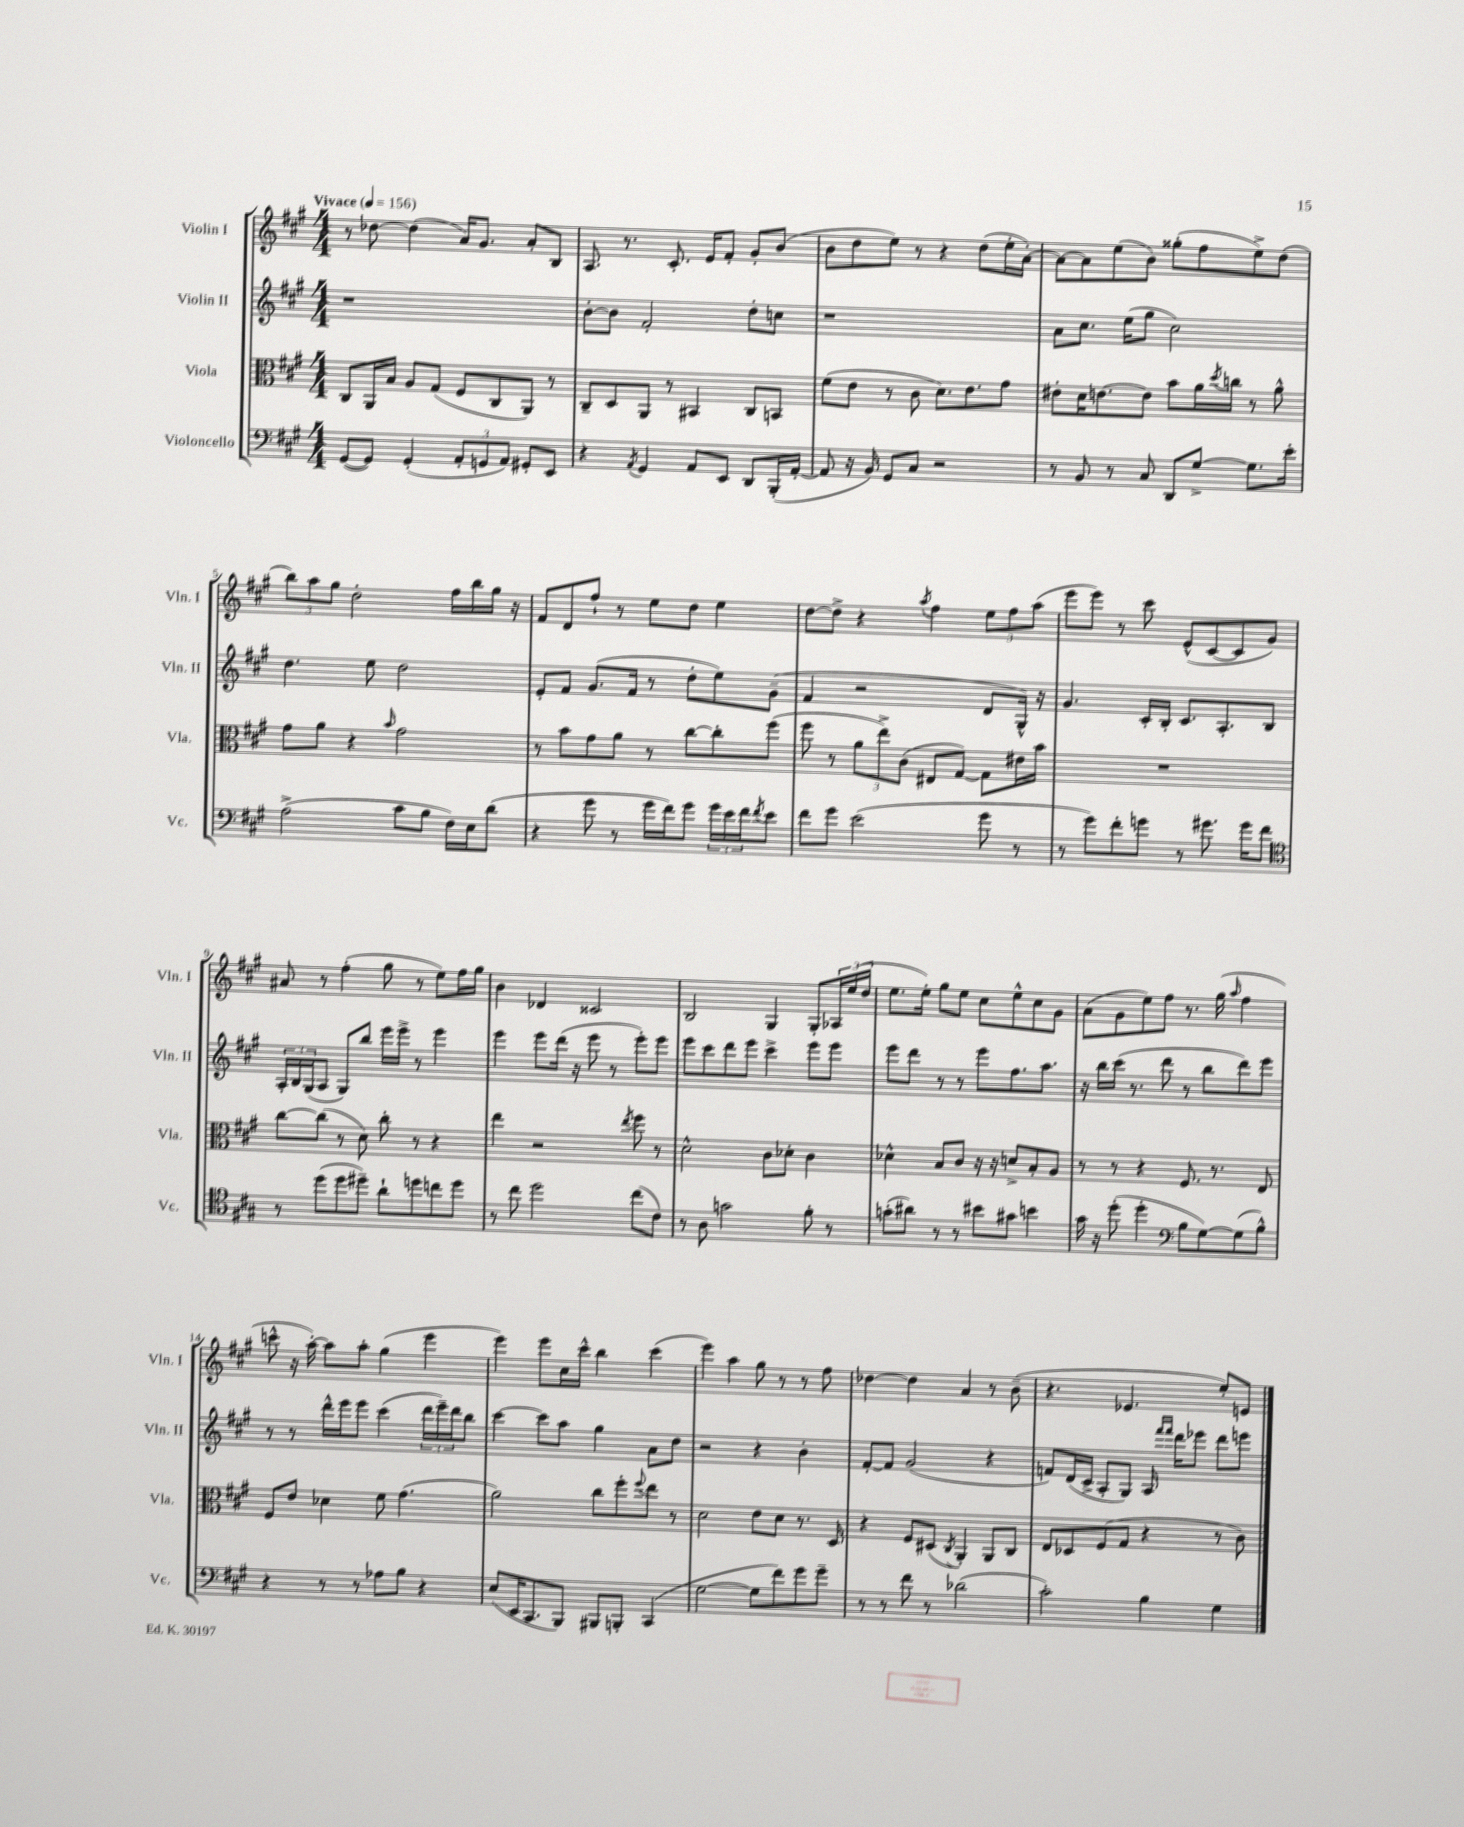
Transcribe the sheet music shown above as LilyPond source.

<<
\new StaffGroup <<
\new Staff = "s0" \with { instrumentName = "Violin I" shortInstrumentName = "Vln. I" } {
    \clef treble \key a \major \numericTimeSignature \time 4/4 \tempo "Vivace" 4 = 156
    r8 des''8~ des''4( a'16) gis'8. a'8-. b8 |
    a8. r8. cis'8.-. e'16 fis'8-. gis'8-. b'8( |
    b'8 d''8 e''8) r8 r4 d''8( e''16-. a'16~-.) |
    a'8~ a'8 e''8( b'8) gisis''8-.( fis''8 e''8->) d''8( |
    \tuplet 3/2 { b''8) a''8 gis''8 } d''2-. fis''16 b''16 gis''16 r16 |
    fis'8 d'8 fis''8-! r8 e''8 d''8 e''4 |
    d''8~ d''8-> r4 \acciaccatura { a''8 } fis''4 \tuplet 3/2 { e''8 fis''8 a''8( } |
    e'''8 e'''8) r8 cis'''8 e'8-^( cis'8~ cis'8 gis'8) |
    ais'8 r8 fis''4-.( gis''8 r8 e''8) fis''16 gis''16 |
    b'4 des'4 cisis'2 |
    b2 gis4 gis8-. \tuplet 3/2 { aes16 e''16( d''16 } |
    e''8. e''16-.) gis''8 e''8 cis''8 e''8-^ cis''8 gis'8 |
    a'8( gis'8 e''8) fis''8 r8. gis''16( \grace { a''16 } fis''4 |
    c'''8-^ r16 a''16~-.) a''8 a''8-. gis''4( e'''4 |
    e'''4) e'''8 cis''16 cis'''16-^ b''4 cis'''4( |
    e'''4) a''4 gis''8 r8 r8 fis''8 |
    des''4~ des''4 a'4 r8 b'8--( |
    r4. ees'4. e''8-.) e'8 \bar "|." |
}
\new Staff = "s1" \with { instrumentName = "Violin II" shortInstrumentName = "Vln. II" } {
    \clef treble \key a \major \numericTimeSignature \time 4/4
    r1 |
    b'8~-. b'8 fis'2-. d''8-. c''8 |
    r1 |
    a'8 cis''8. e''16( gis''8 cis''2) |
    d''4. e''8 d''2 |
    e'8-. fis'8 gis'8.( fis'16 r8 d''8-. e''8) gis'8--( |
    fis'4 r2 d'8 gis16-^) r16 |
    gis'4. cis'16-. b16-. cis'8. a8.-. b8 |
    \tuplet 3/2 { a16-. b16 gis16( } a8 gis8) b''8 e'''16 e'''16-> r8 e'''4 |
    e'''4 e'''8 d'''16( r16 e'''8 r8 e'''8-.) e'''8 |
    e'''8 cis'''8 d'''8 e'''8 cis'''4-> e'''8 e'''8 |
    e'''8 d'''8 r8 r8 e'''8 fis''8. a''8. |
    r16 b''16 cis'''16( r8. d'''8 r8 b''8 d'''8) e'''8 |
    r8 r8 d'''16-^ e'''16 e'''8 cis'''4( \tuplet 3/2 { d'''16 e'''16--) d'''16 } b''8 |
    cis'''4~ cis'''8 a''8 gis''4 a'8 d''8 |
    r2 r4 b'4-. |
    fis'8~-. fis'8 gis'2( r4 |
    f'8) d'16( cis'16-> a8-. gis8) a16 \grace { fis'''16 fis'''16 } d'''16 ees'''8 d'''8 e'''8 \bar "|." |
}
\new Staff = "s2" \with { instrumentName = "Viola" shortInstrumentName = "Vla." } {
    \clef alto \key a \major \numericTimeSignature \time 4/4
    cis8 a,16 b16 a8 gis8( fis8 cis8 a,8) r8 |
    cis8-- d8 a,8 r8 bis,4 cis8 b,8 |
    fis'8( e'8 r8 cis'8 d'8.) e'8. gis'8 |
    eis'8-. d'16 e'8.~ e'8 b'8 a'16 \acciaccatura { d''8 } c''16 r8 a'8-^ |
    gis'8 a'8 r4 \grace { b'16 } gis'2 |
    r8 b'8 gis'8 a'8 r8 cis''8~ cis''8-. fis''8( |
    fis''8 r8 \tuplet 3/2 { a'8 e''8->) cis'8( } eis8 gis8~) gis8 eis'16 b'16 |
    R1 |
    cis''8~ cis''8( r8 d'8) cis''8-. r8 r4 |
    e''4 r2 \acciaccatura { e''8 } fis''8 r8 |
    d'2-^ cis'8 des'8-. cis'4 |
    des'4-^ b8 cis'8 r16 r16 d'8-> b8-. a8 |
    r8 r8 r4 fis8. r8. e8 |
    fis8 e'8 des'4 fis'8 gis'4.( |
    a'2) cis''8 fis''8-. \appoggiatura { fis''8 } e''8 r8 |
    d'2 e'8 d'8 r8. d16 |
    r4 fis8 dis8( \acciaccatura { cis8 } a,4-.) a,8 cis8 |
    e8 des8 fis8( gis8 r4 r8 cis'8) \bar "|." |
}
\new Staff = "s3" \with { instrumentName = "Violoncello" shortInstrumentName = "Vc." } {
    \clef bass \key a \major \numericTimeSignature \time 4/4
    gis,8~( gis,8) gis,4-.( \tuplet 3/2 { a,8-. g,8 a,8) } gis,8-. e,8 |
    r4 \acciaccatura { a,8 } gis,4 a,8 e,8 d,8 b,,16-.( a,16~-. |
    a,8 r16 b,16) gis,8 cis8 r2 |
    r8 b,8 r8 cis8 d,8 gis8~-> gis8. e'16-. |
    a2->( cis'8 b8 fis16) e16 d'8( |
    r4 gis'8 r8 gis'16 fis'16) gis'8 \tuplet 3/2 { gis'16 e'16 fis'16 } \acciaccatura { fis'8 } e'8 |
    fis'8 gis'8 e'2( gis'8 r8 |
    r8 gis'8) fis'8-. g'8 r8 gis'8. gis'16 fis'8 |
    \clef tenor r8 d''8( d''8 dis''8--) a'8-! d''8 c''8 d''8 |
    r8 cis''8 d''2 cis''8( cis'8) |
    r8 a8 g'2 fis'8-. r8 |
    g'8-.( ais'8) r8 r8 bis'8 gis'8 b'4 |
    gis'16 r16 d''8-.( d''4-. \clef bass b8 gis8~) gis8( b8-^) |
    r4 r8 r8 aes8 b8 r4 |
    e8( e,16 cis,8. b,,8) bis,,8 b,,8-. cis,4( |
    gis2~ gis8 fis'8) gis'8 gis'8-- |
    r8 r8 fis'8 r8 des'2( |
    cis'2-.) b4 gis4 \bar "|." |
}
>>
>>
